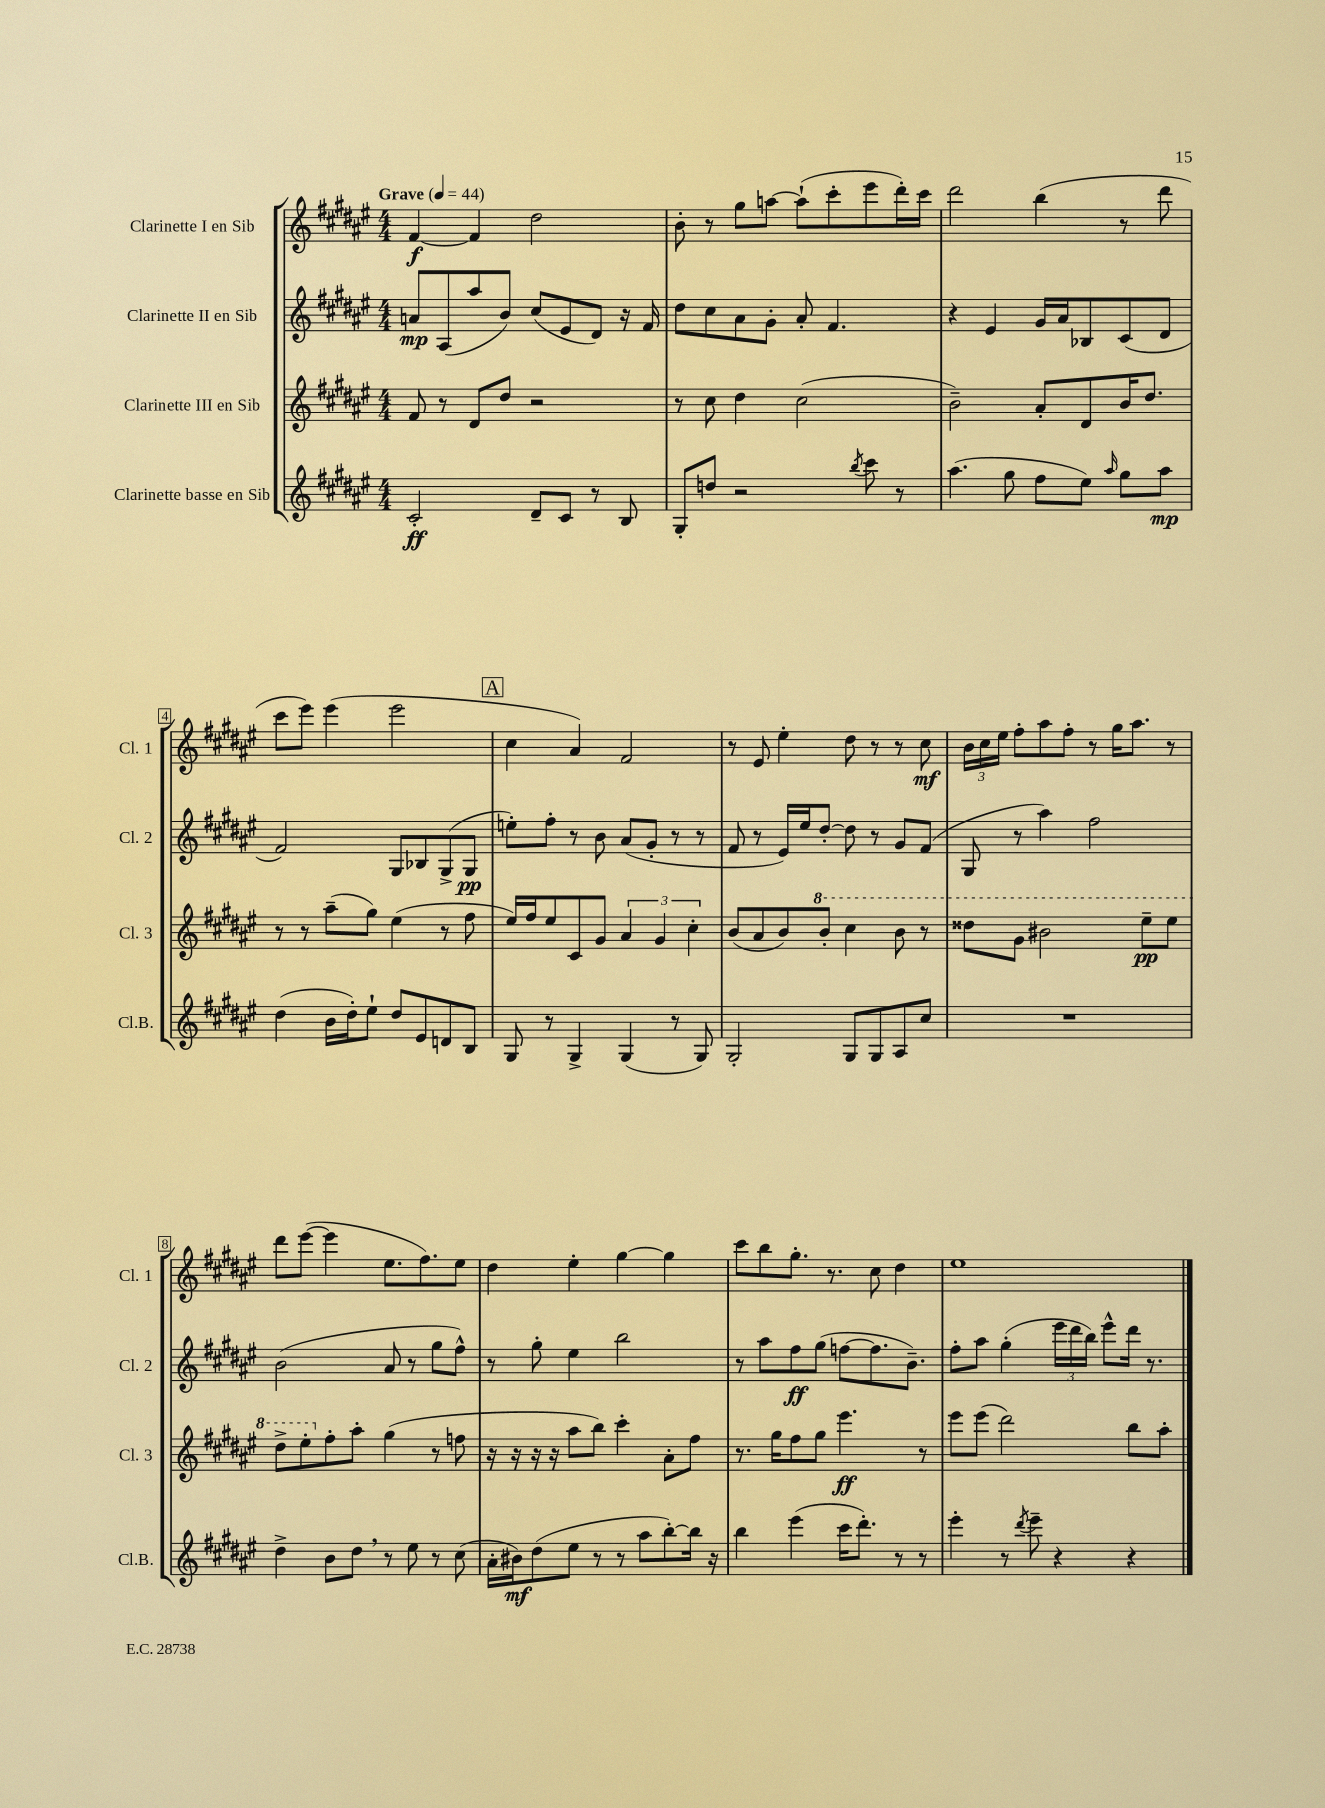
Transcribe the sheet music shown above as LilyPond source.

<<
\new StaffGroup <<
\new Staff = "s0" \with { instrumentName = "Clarinette I en Sib" shortInstrumentName = "Cl. 1" } {
    \clef treble \key fis \major \numericTimeSignature \time 4/4 \tempo "Grave" 4 = 44
    \autoBeamOff fis'4~\f fis'4 dis''2 |
    b'8-. r8 gis''8[ a''8]~ a''8[-!( cis'''8-. eis'''8 dis'''16-.) cis'''16] |
    dis'''2 b''4( r8 dis'''8 |
    cis'''8[ eis'''8]) eis'''4( eis'''2 |
    \mark \markup { \box "A" } cis''4 ais'4) fis'2 |
    r8 eis'8 eis''4-. dis''8 r8 r8 cis''8\mf |
    \tuplet 3/2 { b'16[ cis''16 eis''16] } fis''8[-. ais''8 fis''8]-. r8 gis''16[ ais''8.] r8 |
    dis'''8[ eis'''8]~( eis'''4 eis''8.[ fis''8.) eis''8] |
    dis''4 eis''4-. gis''4~ gis''4 |
    cis'''8[ b''8 gis''8.]-. r8. cis''8 dis''4 |
    eis''1 \bar "|." |
}
\new Staff = "s1" \with { instrumentName = "Clarinette II en Sib" shortInstrumentName = "Cl. 2" } {
    \clef treble \key fis \major \numericTimeSignature \time 4/4
    \autoBeamOff a'8[\mp ais8( ais''8 b'8]) cis''8[( eis'8 dis'8]) r16 fis'16 |
    dis''8[ cis''8 ais'8 gis'8]-. ais'8-. fis'4. |
    r4 eis'4 gis'16[ ais'16 bes8 cis'8( dis'8] |
    fis'2) gis8[ bes8 gis8->( gis8]\pp |
    \mark \markup { \box "A" } e''8[-.) fis''8]-. r8 b'8 ais'8[( gis'8]-. r8 r8 |
    fis'8 r8 eis'16[) eis''16 dis''8]~-. dis''8 r8 gis'8[ fis'8]( |
    gis8 r8 ais''4) fis''2 |
    b'2( ais'8 r8 gis''8[ fis''8]-^) |
    r8 gis''8-. eis''4 b''2 |
    r8 ais''8[ fis''8\ff gis''8]( f''8[~ f''8. b'8.]--) |
    fis''8[-. ais''8] gis''4-.( \tuplet 3/2 { eis'''16[ dis'''16 b''16]) } eis'''8[-^ dis'''16] r8. \bar "|." |
}
\new Staff = "s2" \with { instrumentName = "Clarinette III en Sib" shortInstrumentName = "Cl. 3" } {
    \clef treble \key fis \major \numericTimeSignature \time 4/4
    \autoBeamOff fis'8 r8 dis'8[ dis''8] r2 |
    r8 cis''8 dis''4 cis''2( |
    b'2--) ais'8[-. dis'8 b'16 dis''8.] |
    r8 r8 ais''8[--( gis''8]) eis''4( r8 fis''8 |
    \mark \markup { \box "A" } eis''16[) fis''16 eis''8 cis'8 gis'8] \tuplet 3/2 { ais'4 gis'4 cis''4-. } |
    b'8[( ais'8 b'8) \ottava #1 b''8]-. cis'''4 b''8 r8 |
    disis'''8[ gis''8] bis''2 eis'''8[--\pp eis'''8] |
    dis'''8[-> eis'''8-. \ottava #0 fis''8-. ais''8]-. gis''4( r8 f''8 |
    r16 r16 r16 r16 ais''8[ b''8]) cis'''4-. ais'8[-. fis''8] |
    r8. gis''16[ fis''8 gis''8] eis'''4.\ff r8 |
    eis'''8[ eis'''8]( dis'''2) b''8[ ais''8]-. \bar "|." |
}
\new Staff = "s3" \with { instrumentName = "Clarinette basse en Sib" shortInstrumentName = "Cl.B." } {
    \clef treble \key fis \major \numericTimeSignature \time 4/4
    \autoBeamOff cis'2-.\ff dis'8[-- cis'8] r8 b8 |
    gis8[-. d''8] r2 \acciaccatura { b''8 } cis'''8 r8 |
    ais''4.( gis''8 fis''8[ eis''8]) \grace { ais''16 } gis''8[ ais''8]\mp |
    dis''4( b'16[ dis''16-.) eis''8]-! dis''8[ eis'8 d'8 b8] |
    \mark \markup { \box "A" } gis8 r8 gis4-> gis4( r8 gis8) |
    gis2-. gis8[ gis8 ais8 cis''8] |
    R1 |
    dis''4-> b'8[ dis''8] \breathe r8 eis''8 r8 cis''8( |
    ais'16[-. bis'16\mf) dis''8( eis''8] r8 r8 ais''8[ b''8~-.) b''16] r16 |
    b''4 eis'''4( cis'''16[ dis'''8.]-.) r8 r8 |
    eis'''4-. r8 \acciaccatura { dis'''8 } eis'''8-- r4 r4 \bar "|." |
}
>>
>>
\layout { \context { \Score \override BarNumber.stencil = #(make-stencil-boxer 0.1 0.3 ly:text-interface::print) } }
